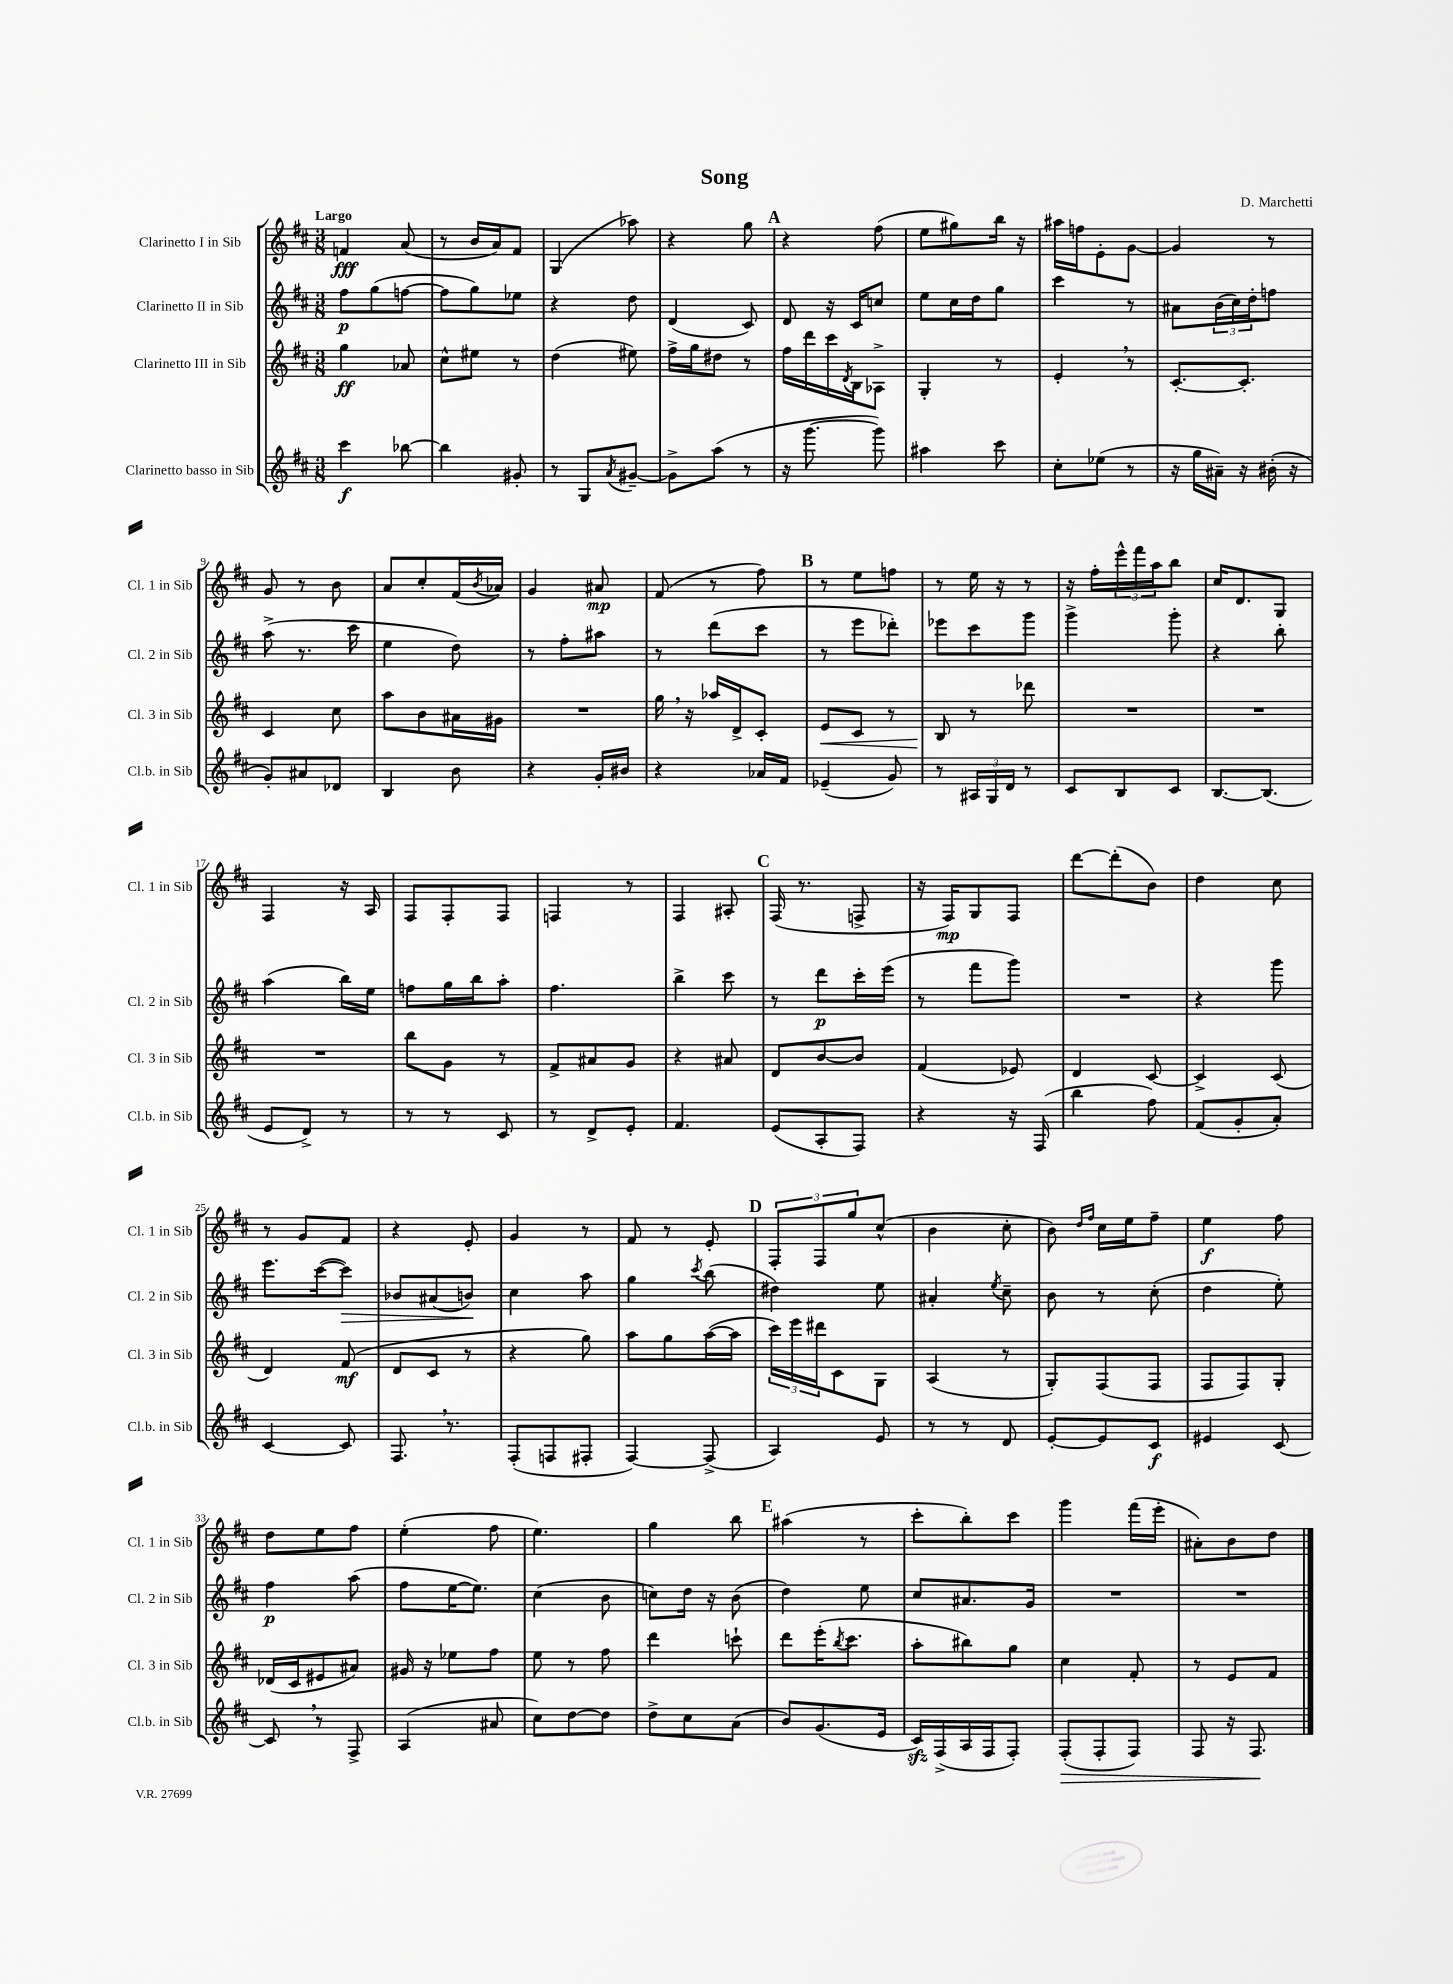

**kern	**dynam	**kern	**dynam	**kern	**dynam	**kern	**dynam
*part4	*part4	*part3	*part3	*part2	*part2	*part1	*part1
*staff4	*staff4	*staff3	*staff3	*staff2	*staff2	*staff1	*staff1
*I"Clarinetto basso in Sib	*	*I"Clarinetto III in Sib	*	*I"Clarinetto II in Sib	*	*I"Clarinetto I in Sib	*
*I'Cl.b. in Sib	*	*I'Cl. 3 in Sib	*	*I'Cl. 2 in Sib	*	*I'Cl. 1 in Sib	*
*clefG2	*	*clefG2	*	*clefG2	*	*clefG2	*
*k[f#c#]	*	*k[f#c#]	*	*k[f#c#]	*	*k[f#c#]	*
*M3/8	*	*M3/8	*	*M3/8	*	*M3/8	*
=1	=1	=1	=1	=1	=1	=1	=1
!	!	!	!	!	!	!LO:TX:a:B:t=Largo	!
4ccc#\	f	4gg\	ff	8ff#\L	p	4fn/	fff
.	.	.	.	(8gg\	.	.	.
[8bb-X\	.	8a-X/	.	[8ffn\J	.	(8a/	.
=2	=2	=2	=2	=2	=2	=2	=2
4bb-\]	.	8cc#^^\L	.	8ff\L]	.	8r	.
.	.	8ee#X\J	.	8gg\)	.	16b/LL	.
.	.	.	.	.	.	16a/J)	.
8g#X'/	.	8r	.	8ee-X\J	.	8f#/J	.
=3	=3	=3	=3	=3	=3	=3	=3
8r	.	(4dd\	.	4r	.	(4G/	.
8G/L	.	.	.	.	.	.	.
8qa/	.	.	.	.	.	.	.
[8g#X~/J	.	8ee#X\)	.	8dd\	.	8aa-X\)	.
=4	=4	=4	=4	=4	=4	=4	=4
8g#^\L]	.	16ff#^\LL	.	(4d/	.	4r	.
.	.	16gg\J	.	.	.	.	.
(8aa\J	.	8dd#X\J	.	.	.	.	.
8r	.	8r	.	8c#/)	.	8gg\	.
!!LO:REH:place=s1:t=A
=5	=5	=5	=5	=5	=5	=5	=5
16r	.	16ff#\LL	.	8d/	.	4r	.
[8.ggg\	.	16ddd\	.	.	.	.	.
.	.	16ccc#\	.	16r	.	.	.
.	.	8qd/	.	.	.	.	.
.	.	16B\J	.	16c#/KL	.	.	.
8ggg\])	.	8A-X^\J	.	8ccn/J	.	(8ff#\	.
=6	=6	=6	=6	=6	=6	=6	=6
4aa#X\	.	4G'/	.	8ee\L	.	8ee\L	.
.	.	.	.	16cc#\L	.	8gg#X\)	.
.	.	.	.	16dd\J	.	.	.
8ccc#\	.	8r	.	8gg\J	.	16bb\Jk	.
.	.	.	.	.	.	16r	.
=7	=7	=7	=7	=7	=7	=7	=7
8cc#'\L	.	4e',/	.	4ccc#\	.	16aa#X\LL	.
.	.	.	.	.	.	16ffn\J	.
(8ee-X\J	.	.	.	.	.	8e'\	.
8r	.	8r	.	8r	.	[8g\J	.
=8	=8	=8	=8	=8	=8	=8	=8
16r	.	[8.c#'/L	.	8a#X\L	.	4g/]	.
16gg\LL	.	.	.	.	.	.	.
16a#X~\JJ)	.	.	.	(24b\L	.	.	.
.	.	.	.	24cc#\)	.	.	.
16r	.	8.c#'/J]	.	.	.	.	.
.	.	.	.	24dd'\J	.	.	.
(16b#X'\	.	.	.	8ffn\J	.	8r	.
16r	.	.	.	.	.	.	.
!!LO:LB:g=z
=9	=9	=9	=9	=9	=9	=9	=9
8g'/L)	.	4c#/	.	(8aa^\	.	8g/	.
8a#X/	.	.	.	8.r	.	8r	.
8d-X/J	.	8cc#\	.	.	.	8b\	.
.	.	.	.	16ccc#\	.	.	.
=10	=10	=10	=10	=10	=10	=10	=10
4B/	.	8aa\L	.	4ee\	.	8a/L	.
.	.	8b\	.	.	.	8cc#'/	.
8b\	.	16a#X\L	.	8dd\)	.	(16f#/L	.
.	.	.	.	.	.	8qb/	.
.	.	16g#X\JJ	.	.	.	16a-X/JJ)	.
=11	=11	=11	=11	=11	=11	=11	=11
4r	.	4.r	.	8r	.	4g/	.
.	.	.	.	8ff#'\L	.	.	.
16g'/LL	.	.	.	8aa#X\J	.	8a#X/	mp
16b#X/JJ	.	.	.	.	.	.	.
=12	=12	=12	=12	=12	=12	=12	=12
4r	.	16gg,\	.	8r	.	(8f#/	.
.	.	16r	.	.	.	.	.
.	.	16aa-X/LL	.	(8ddd\L	.	8r	.
.	.	16d^/J	.	.	.	.	.
16a-X/LL	.	8c#'/J	.	8ccc#\J	.	8ff#\)	.
16f#/JJ	.	.	.	.	.	.	.
!!LO:REH:place=s1:t=B
=13	=13	=13	=13	=13	=13	=13	=13
!	!	!	!LO:HP:b	!	!	!	!
(4e-X~/	.	8e/L	<	8r	.	8r	.
.	.	8c#/J	.	8eee\L	.	8ee\L	.
8g/)	.	8r	.	8ddd-X'\J)	.	8ffn\J	.
=14	=14	=14	=14	=14	=14	=14	=14
8r	.	8B/	.	8eee-X\L	.	8r	.
24A#X/LL	.	8r	[	8ccc#\	.	16ee\	.
24G/	.	.	.	.	.	.	.
.	.	.	.	.	.	16r	.
24d/JJ	.	.	.	.	.	.	.
8r	.	8ddd-X\	.	8ggg\J	.	8r	.
=15	=15	=15	=15	=15	=15	=15	=15
8c#/L	.	4.r	.	4ggg^\	.	16r	.
.	.	.	.	.	.	16ff#'\LL	.
8B/	.	.	.	.	.	24eee^^\	.
.	.	.	.	.	.	24fff#\	.
.	.	.	.	.	.	24aa\J	.
8c#/J	.	.	.	8ggg'\	.	8bb\J	.
=16	=16	=16	=16	=16	=16	=16	=16
[8.B/L	.	4.r	.	4r	.	16cc#/KL	.
.	.	.	.	.	.	8.d/	.
(8.B/J]	.	.	.	.	.	.	.
.	.	.	.	8bb'\	.	8G/J	.
!!LO:LB:g=z
=17	=17	=17	=17	=17	=17	=17	=17
8e/L	.	4.r	.	(4aa\	.	4F#/	.
8d^/J)	.	.	.	.	.	.	.
8r	.	.	.	16bb\LL)	.	16r	.
.	.	.	.	16ee\JJ	.	16A/	.
=18	=18	=18	=18	=18	=18	=18	=18
8r	.	8bb\L	.	8ffn\L	.	8F#/L	.
8r	.	8g\J	.	16gg\L	.	8F#'/	.
.	.	.	.	16bb\J	.	.	.
8c#/	.	8r	.	8aa'\J	.	8F#/J	.
=19	=19	=19	=19	=19	=19	=19	=19
8r	.	8f#^/L	.	4.ff#\	.	4Fn/	.
8d^/L	.	8a#X/	.	.	.	.	.
8e'/J	.	8g/J	.	.	.	8r	.
=20	=20	=20	=20	=20	=20	=20	=20
4.f#/	.	4r	.	4bb^\	.	4F#/	.
.	.	8a#X/	.	8ccc#\	.	8A#X'/	.
!!LO:REH:place=s1:t=C
=21	=21	=21	=21	=21	=21	=21	=21
(8e/L	.	8d/L	.	8r	.	(16F#/	.
.	.	.	.	.	.	8.r	.
8A'/	.	[8b/	.	8ddd\L	p	.	.
8F#/J)	.	8b/J]	.	16ccc#'\L	.	8Fn^/	.
.	.	.	.	(16eee\JJ	.	.	.
=22	=22	=22	=22	=22	=22	=22	=22
4r	.	(4f#/	.	8r	.	16r	.
.	.	.	.	.	.	16F#/KL)	mp
.	.	.	.	8fff#\L	.	8G/	.
16r	.	8e-X/)	.	8ggg\J)	.	8F#/J	.
(16F#/	.	.	.	.	.	.	.
=23	=23	=23	=23	=23	=23	=23	=23
4bb\	.	4d/	.	4.r	.	[8ddd\L	.
.	.	.	.	.	.	(8ddd'\]	.
8ff#\)	.	[8c#/	.	.	.	8b\J)	.
=24	=24	=24	=24	=24	=24	=24	=24
(8f#/L	.	4c#^/]	.	4r	.	4dd\	.
8g'/	.	.	.	.	.	.	.
8a'/J)	.	(8c#/	.	8ggg\	.	8cc#\	.
!!LO:LB:g=z
=25	=25	=25	=25	=25	=25	=25	=25
[4c#/	.	4d/)	.	8.eee\L	.	8r	.
.	.	.	.	.	.	8g/L	.
.	.	.	.	([16ccc#\k	.	.	.
!	!	!	!	!	!LO:HP:b	!	!
8c#/]	.	(8f#/	mf	8ccc#\J])	>	8f#/J	.
=26	=26	=26	=26	=26	=26	=26	=26
8.F#,/	.	8d/L	.	8b-X/L	.	4r	.
.	.	8c#/J	.	(8a#X/	.	.	.
8.r	.	.	.	.	.	.	.
.	.	8r	.	8bn/J)	.	8e'/	.
.	.	.	.	.	]	.	.
=27	=27	=27	=27	=27	=27	=27	=27
(8F#'/L	.	4r	.	4cc#\	.	4g/	.
8Fn/	.	.	.	.	.	.	.
8F#X'/J	.	8gg\)	.	8aa\	.	8r	.
=28	=28	=28	=28	=28	=28	=28	=28
[4F#/)	.	8aa\L	.	4gg\	.	8f#/	.
.	.	8gg\	.	.	.	8r	.
.	.	.	.	8qccc#/	.	.	.
(8F#^/]	.	([16aa\L	.	(8bb\	.	8e'/	.
.	.	16aa\JJ]	.	.	.	.	.
!!LO:REH:place=s1:t=D
=29	=29	=29	=29	=29	=29	=29	=29
4A/)	.	24ccc#\LL)	.	4dd#X\)	.	12F#'/L	.
.	.	24eee\	.	.	.	.	.
.	.	24ddd#X\J	.	.	.	12F#/	.
.	.	8c#\	.	.	.	.	.
.	.	.	.	.	.	12gg/	.
8e/	.	8G\J	.	8ee\	.	(8cc#^^/J	.
=30	=30	=30	=30	=30	=30	=30	=30
8r	.	(4A/	.	4a#X'/	.	4b\	.
8r	.	.	.	.	.	.	.
.	.	.	.	8qee/	.	.	.
8d/	.	8r	.	8cc#~\	.	8cc#'\	.
=31	=31	=31	=31	=31	=31	=31	=31
[8e'/L	.	8G'/L)	.	8b\	.	8b\)	.
.	.	.	.	.	.	16qqdd/LL	.
.	.	.	.	.	.	16qqff#/JJ	.
8e/]	.	(8F#/	.	8r	.	16cc#\LL	.
.	.	.	.	.	.	16ee\J	.
8c#/J	f	8F#/J	.	(8cc#'\	.	8ff#~\J	.
=32	=32	=32	=32	=32	=32	=32	=32
4e#X/	.	8F#/L	.	4dd\	.	4ee\	f
.	.	8F#/)	.	.	.	.	.
[8c#/	.	8G'/J	.	8ee'\)	.	8ff#\	.
!!LO:LB:g=z
=33	=33	=33	=33	=33	=33	=33	=33
8c#,/]	.	(16d-X/LL	.	4ff#\	p	8dd\L	.
.	.	16c#/J	.	.	.	.	.
8r	.	8e#X/	.	.	.	8ee\	.
8F#^/	.	8a#X/J)	.	(8aa\	.	8ff#\J	.
=34	=34	=34	=34	=34	=34	=34	=34
(4A/	.	16g#X/	.	8ff#\L	.	(4ee'\	.
.	.	16r	.	.	.	.	.
.	.	8ee-X\L	.	[16ee\K	.	.	.
.	.	.	.	8.ee\J])	.	.	.
8a#X/	.	8ff#\J	.	.	.	8ff#\	.
=35	=35	=35	=35	=35	=35	=35	=35
8cc#\L)	.	8ee\	.	(4cc#\	.	4.ee\)	.
[8dd\	.	8r	.	.	.	.	.
8dd\J]	.	8ff#\	.	8b\	.	.	.
=36	=36	=36	=36	=36	=36	=36	=36
8dd^\L	.	4ddd\	.	8ccn\L)	.	4gg\	.
8cc#\	.	.	.	16dd\Jk	.	.	.
.	.	.	.	16r	.	.	.
(8a\J	.	8cccn`\	.	(8b\	.	8bb\	.
!!LO:REH:place=s1:t=E
=37	=37	=37	=37	=37	=37	=37	=37
8b/L)	.	8ddd\L	.	4dd\)	.	(4aa#X\	.
(8.g/	.	(16eee'\K	.	.	.	.	.
.	.	8qbb/	.	.	.	.	.
.	.	8.ccc#\J	.	.	.	.	.
.	.	.	.	8ee\	.	8r	.
16e/Jk	.	.	.	.	.	.	.
=38	=38	=38	=38	=38	=38	=38	=38
16c#zz/LL)	.	8aa'\L	.	8cc#/L	.	8ccc#'\L	.
(16F#^/	.	.	.	.	.	.	.
16A/	.	8bb#X\)	.	8.a#X/	.	8bb'\)	.
16F#/J	.	.	.	.	.	.	.
8F#'/J)	.	8gg\J	.	.	.	8ccc#\J	.
.	.	.	.	16g/Jk	.	.	.
=39	=39	=39	=39	=39	=39	=39	=39
!	!LO:HP:b	!	!	!	!	!	!
(8F#'/L	>	4cc#\	.	4.r	.	4ggg\	.
8F#'/	.	.	.	.	.	.	.
8F#/J)	.	8f#'/	.	.	.	(16fff#\LL	.
.	.	.	.	.	.	16eee'\JJ	.
=40	=40	=40	=40	=40	=40	=40	=40
8F#/	.	8r	.	4.r	.	8a#X'\L)	.
16r	.	8e/L	.	.	.	8b\	.
8.F#/	.	.	.	.	.	.	.
.	.	8f#/J	.	.	.	8dd\J	.
.	]	.	.	.	.	.	.
==	==	==	==	==	==	==	==
*-	*-	*-	*-	*-	*-	*-	*-
